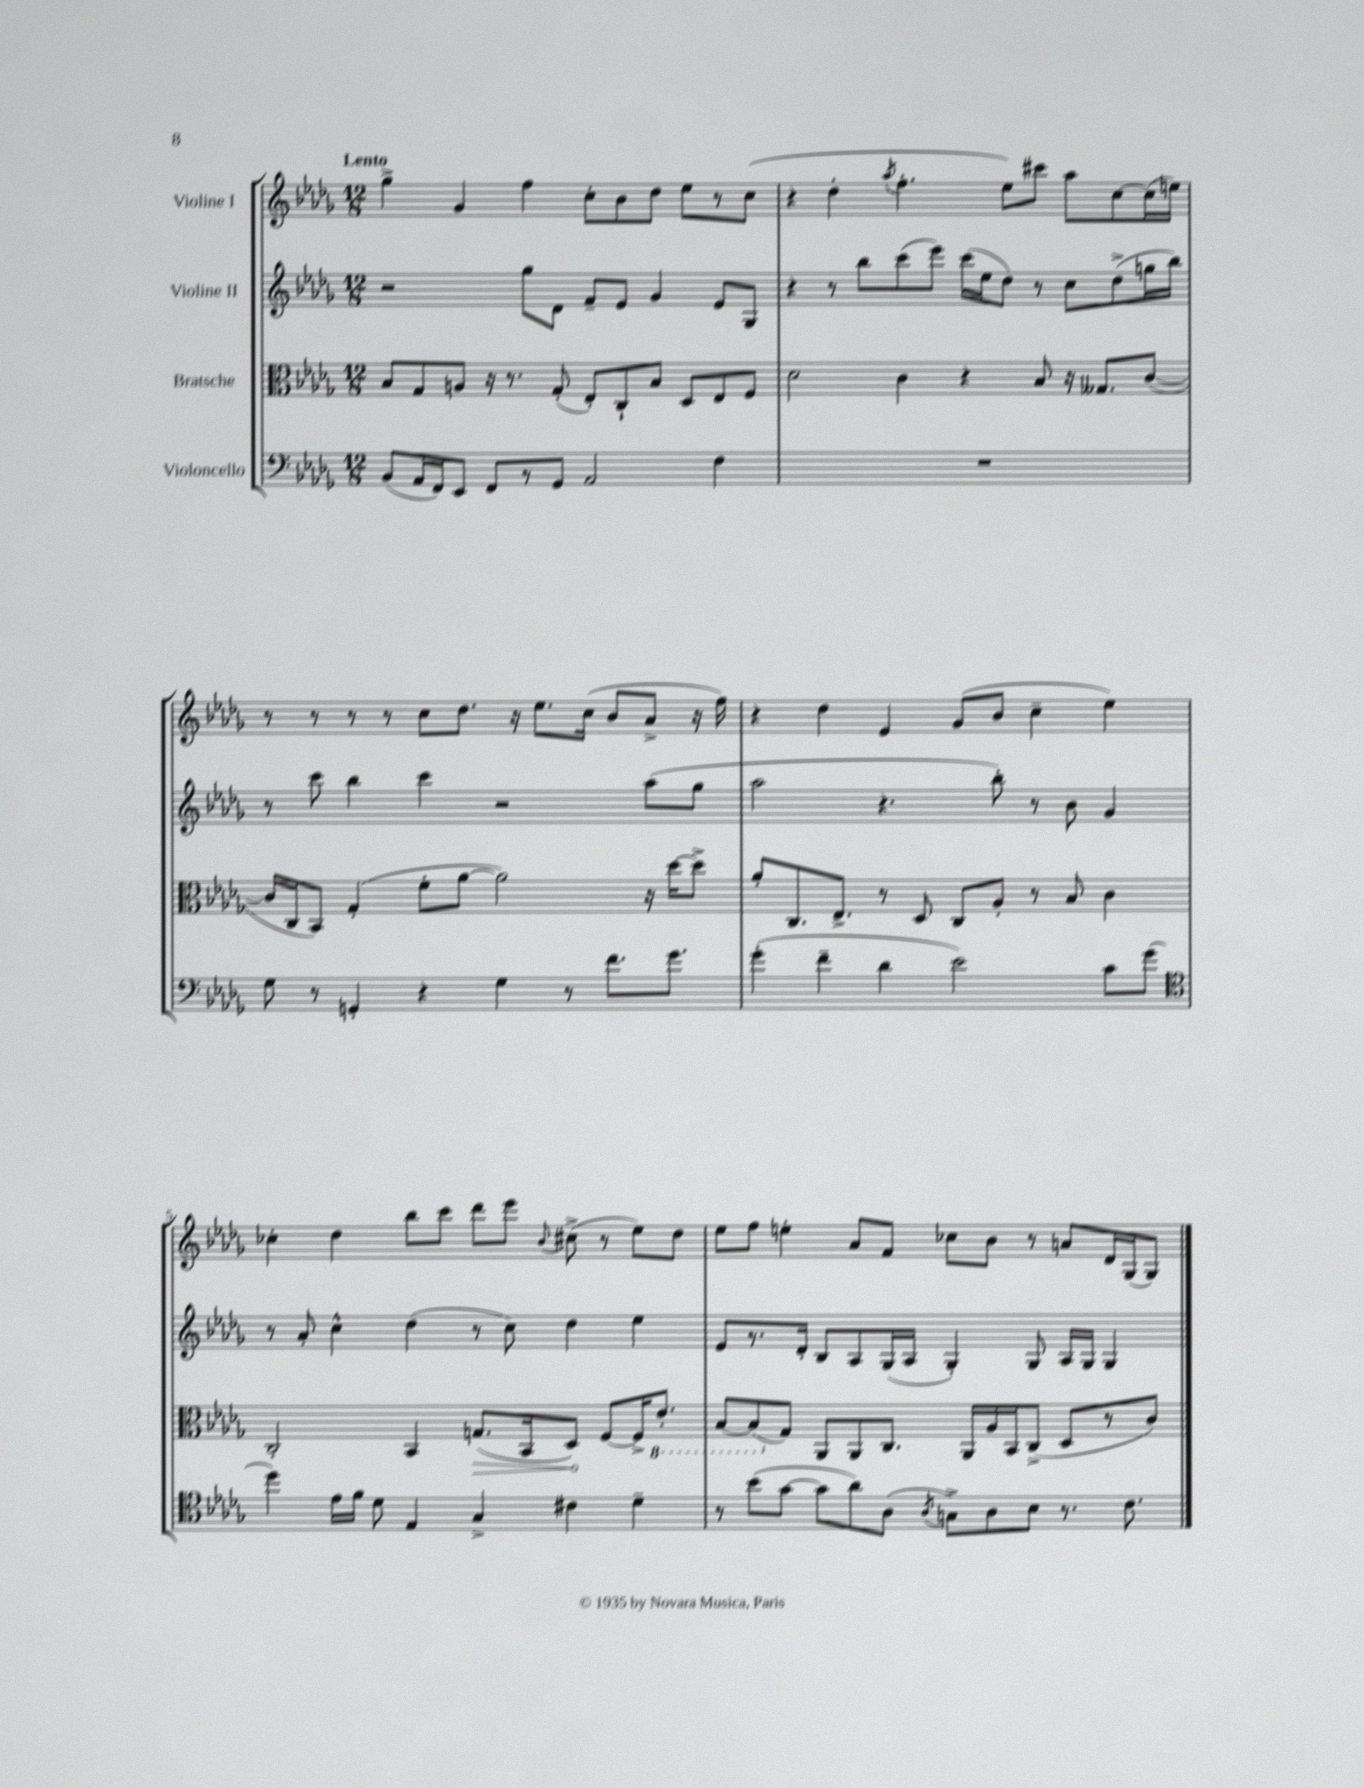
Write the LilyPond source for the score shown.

<<
\new StaffGroup <<
\new Staff = "s0" \with { instrumentName = "Violine I" } {
    \clef treble \key des \major \numericTimeSignature \time 12/8 \tempo "Lento"
    \autoBeamOff ges''4-> ges'4 f''4 c''8[-. bes'8 des''8] ees''8[ r8 c''8]( |
    r4 des''4-. \acciaccatura { aes''8 } f''4.-. ees''8[) cis'''8] aes''8[ c''8~ c''16( e''16]) |
    r8 r8 r8 r8 c''8[ des''8.] r16 ees''8.[ c''16]( bes'8[ aes'8]-> r16 f''16) |
    r4 des''4 ees'4 ges'8[( bes'8] c''4-- ees''4) |
    ces''4-. des''4 bes''8[ c'''8] des'''8[ ees'''8] \appoggiatura { bes'8 } cis''8->( r8 ees''8[) des''8] |
    ees''8[ f''8] e''4-. aes'8[ f'8] ces''8[ bes'8] r8 a'8[ des'16 ges16( ges8]) \bar "|." |
}
\new Staff = "s1" \with { instrumentName = "Violine II" } {
    \clef treble \key des \major \numericTimeSignature \time 12/8
    \autoBeamOff r2 ges''8[ des'8] f'8[-- ees'8] ges'4 ees'8[ ges8] |
    r4 r8 bes''8[ c'''8( ees'''8]) c'''16[( ees''16 des''8]) r8 c''8[ des''8->( g''16 bes''16]) |
    r8 c'''8 bes''4 c'''4 r2 aes''8[( ges''8] |
    aes''2 r4. bes''8-.) r8 bes'8 ges'4 |
    r8 aes'8-. c''4-^ des''4( r8 c''8) des''4 ees''4 |
    ees'8[ r8. des'16]-. bes8[ aes8 ges16( aes16] ges4-.) ges8 aes16[ ges16] ges4 \bar "|." |
}
\new Staff = "s2" \with { instrumentName = "Bratsche" } {
    \clef alto \key des \major \numericTimeSignature \time 12/8
    \autoBeamOff bes8[ ges8 a8] r16 r8. ges8-.( ees8[-.) c8-! bes8] des8[ ees8 f8] |
    des'2 c'4 r4 bes8 r16 geses8.[ c'8]~( |
    c'16[ c16 bes,8]) ges4-.( f'8[-. aes'8]~ aes'2) r16 des''16[~ des''8]-> |
    aes'8[-. c8. ees8.]-> r8 des8 c8[ aes8]-. r8 bes8 c'4 |
    c2-. bes,4 \once \override Hairpin.circled-tip = ##t g8.[\>( bes,16 des8]\!) f8[~ f16-> \ottava #-1 ees8.]-. |
    bes,8[~ bes,8( \ottava #0 ges8]) aes,8[ aes,8 c8.] aes,16[ aes16 bes,16 c8]->( des8[ r8 c'8]) \bar "|." |
}
\new Staff = "s3" \with { instrumentName = "Violoncello" } {
    \clef bass \key des \major \numericTimeSignature \time 12/8
    \autoBeamOff bes,8[( aes,16 f,16) ees,8] f,8[ r8 ges,8] aes,2 f4 |
    R1. |
    ges8 r8 g,4-. r4 ges4 r8 f'8.[ ges'8.] |
    ges'4-.( f'4-- des'4 ees'2) c'8[ ges'8]( |
    \clef tenor des''4) ees'16[ f'16] des'8 ees4 ges4-> cis'4 des'4-- |
    r8 bes'8[( ges'8]~ ges'8[ aes'8) aes8]( \acciaccatura { aes8 } g8[->) aes8 bes8] r8. c'8. \bar "|." |
}
>>
>>
\layout { \context { \Score \override BarNumber.break-visibility = ##(#f #t #t) barNumberVisibility = #(every-nth-bar-number-visible 5) } }
